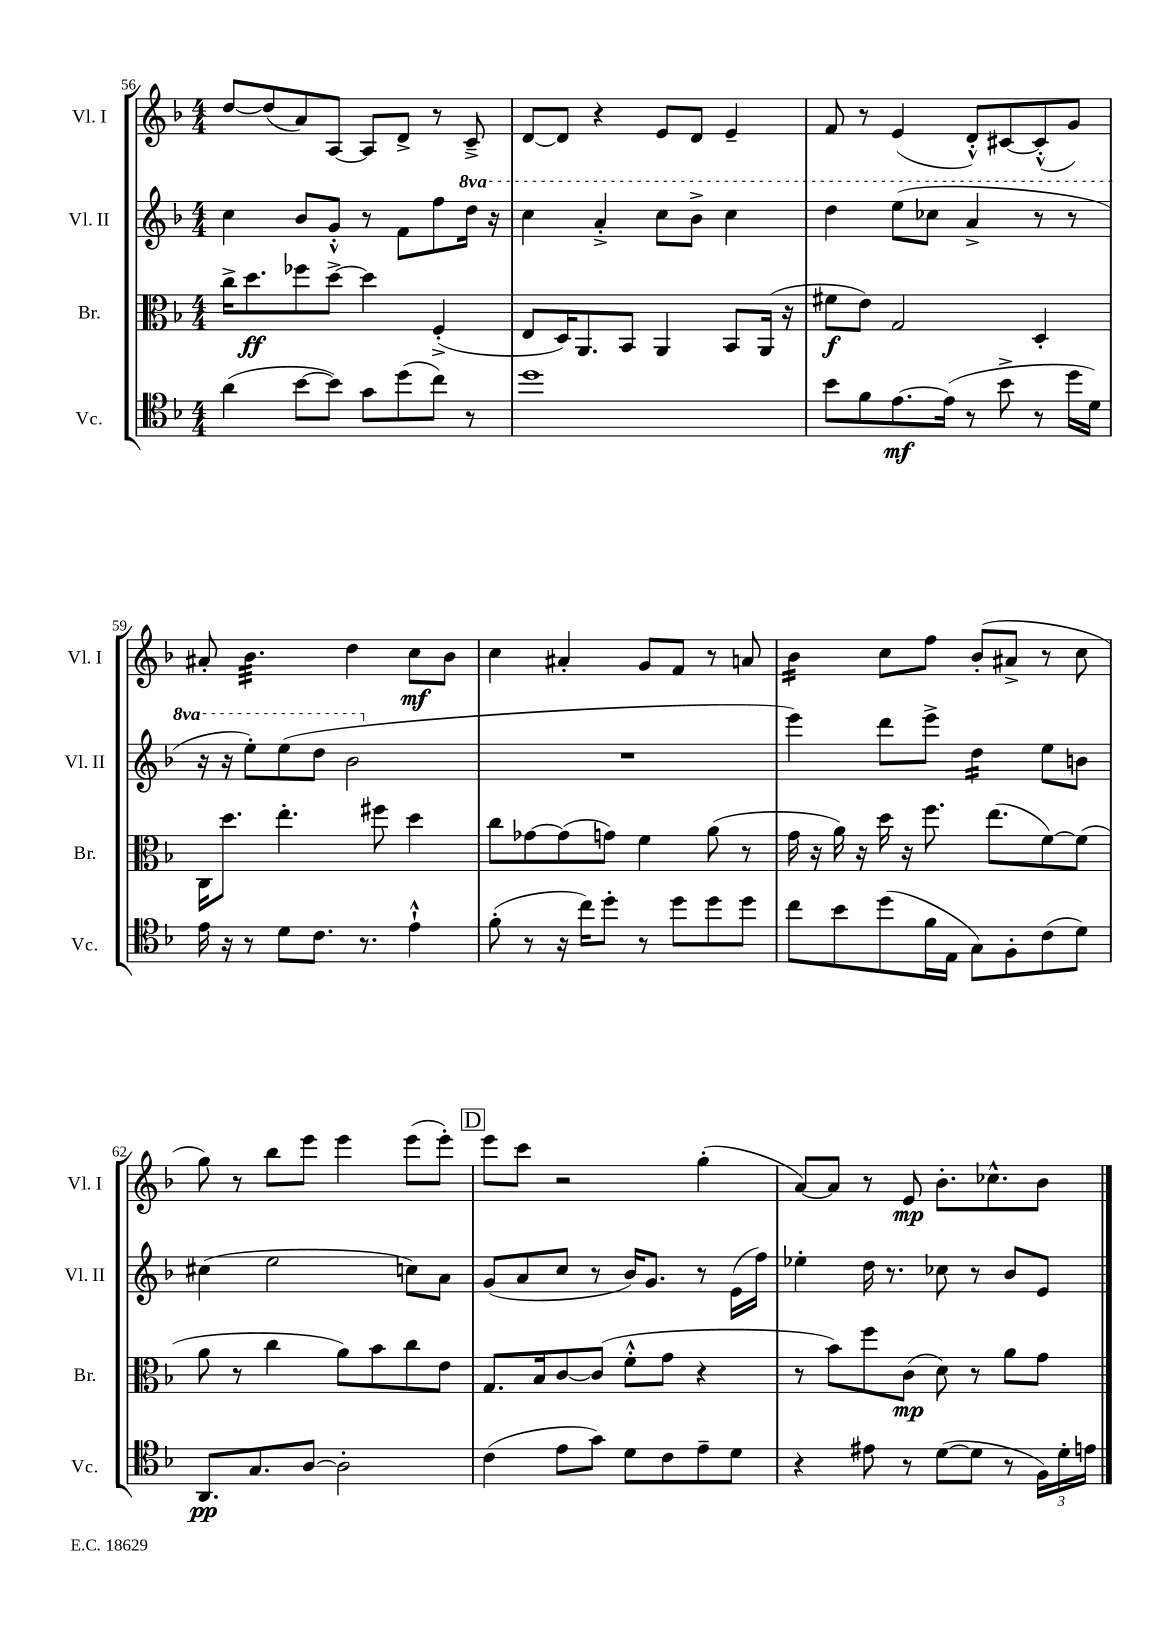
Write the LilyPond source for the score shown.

<<
\new StaffGroup <<
\new Staff = "s0" \with { instrumentName = "Vl. I" shortInstrumentName = "Vl. I" } {
    \clef treble \key f \major \numericTimeSignature \time 4/4
    \autoBeamOff d''8[~ d''8( a'8) a8]~ a8[ d'8]-> r8 c'8---> |
    d'8[~ d'8] r4 e'8[ d'8] e'4-- |
    f'8 r8 e'4( d'8[-.-^) cis'8~ cis'8-.-^( g'8]) |
    ais'8-. bes'4.:32 d''4 c''8[\mf bes'8] |
    c''4 ais'4-. g'8[ f'8] r8 a'8 |
    bes'4:16 c''8[ f''8] bes'8[-.( ais'8]-> r8 c''8 |
    g''8) r8 bes''8[ e'''8] e'''4 e'''8[( e'''8]-.) |
    \mark \markup { \box "D" } e'''8[ c'''8] r2 g''4-.( |
    a'8[~) a'8] r8 e'8\mp bes'8.[-. ces''8.-^ bes'8] \bar "|." |
}
\new Staff = "s1" \with { instrumentName = "Vl. II" shortInstrumentName = "Vl. II" } {
    \clef treble \key f \major \numericTimeSignature \time 4/4 \set Staff.ottavationMarkups = #ottavation-simple-ordinals
    \autoBeamOff c''4 bes'8[ g'8]-.-^ r8 f'8[ f''8 \ottava #1 d'''16] r16 |
    c'''4 a''4-.-> c'''8[ bes''8]-> c'''4 |
    d'''4 e'''8[( ces'''8] a''4-> r8 r8 |
    r16 r16 e'''8[-.) e'''8( d'''8] bes''2 \ottava #0 |
    R1 |
    e'''4) d'''8[ e'''8]-> d''4:16 e''8[ b'8] |
    cis''4( e''2 c''8[) a'8] |
    \mark \markup { \box "D" } g'8[( a'8 c''8] r8 bes'16[) g'8.] r8 e'16[( f''16]) |
    ees''4-. d''16 r8. ces''8 r8 bes'8[ e'8] \bar "|." |
}
\new Staff = "s2" \with { instrumentName = "Br." shortInstrumentName = "Br." } {
    \clef alto \key f \major \numericTimeSignature \time 4/4
    \autoBeamOff c''16[-> d''8.\ff fes''8 d''8]~-> d''4 f4-.->( |
    e8[ d16) a,8. bes,8] a,4 bes,8[ a,16]( r16 |
    fis'8[\f e'8]) g2 d4-. |
    c16[ d''8.] e''4.-. fis''8 d''4 |
    c''8[ ges'8~ ges'8( g'8]) f'4 a'8( r8 |
    g'16 r16 a'16) r16 d''16 r16 f''8. e''8.[( f'8~) f'8]( |
    a'8 r8 c''4 a'8[) bes'8 c''8 e'8] |
    \mark \markup { \box "D" } g8.[ bes16 c'8~ c'8]( f'8[-.-^ g'8] r4 |
    r8 bes'8[) f''8 c'8]\mp( d'8) r8 a'8[ g'8] \bar "|." |
}
\new Staff = "s3" \with { instrumentName = "Vc." shortInstrumentName = "Vc." } {
    \clef tenor \key f \major \numericTimeSignature \time 4/4
    \autoBeamOff a'4( bes'8[~ bes'8]) g'8[ d''8( c''8]) r8 |
    d''1 |
    bes'8[ f'8 e'8.~\mf e'16]( r8 bes'8-> r8 d''16[ d'16]) |
    e'16 r16 r8 d'8[ c'8.] r8. e'4-!-^ |
    f'8-.( r8 r16 c''16[) d''8]-. r8 d''8[ d''8 d''8] |
    c''8[ bes'8 d''8( f'16 e16] g8[) f8-. c'8( d'8]) |
    a,8.[\pp g8. a8]~ a2-. |
    \mark \markup { \box "D" } c'4( e'8[ g'8]) d'8[ c'8 e'8-- d'8] |
    r4 eis'8 r8 d'8[~( d'8] r8 \tuplet 3/2 { f16[) d'16-. e'16] } \bar "|." |
}
>>
>>
\layout { \context { \Score currentBarNumber = #56 } }
